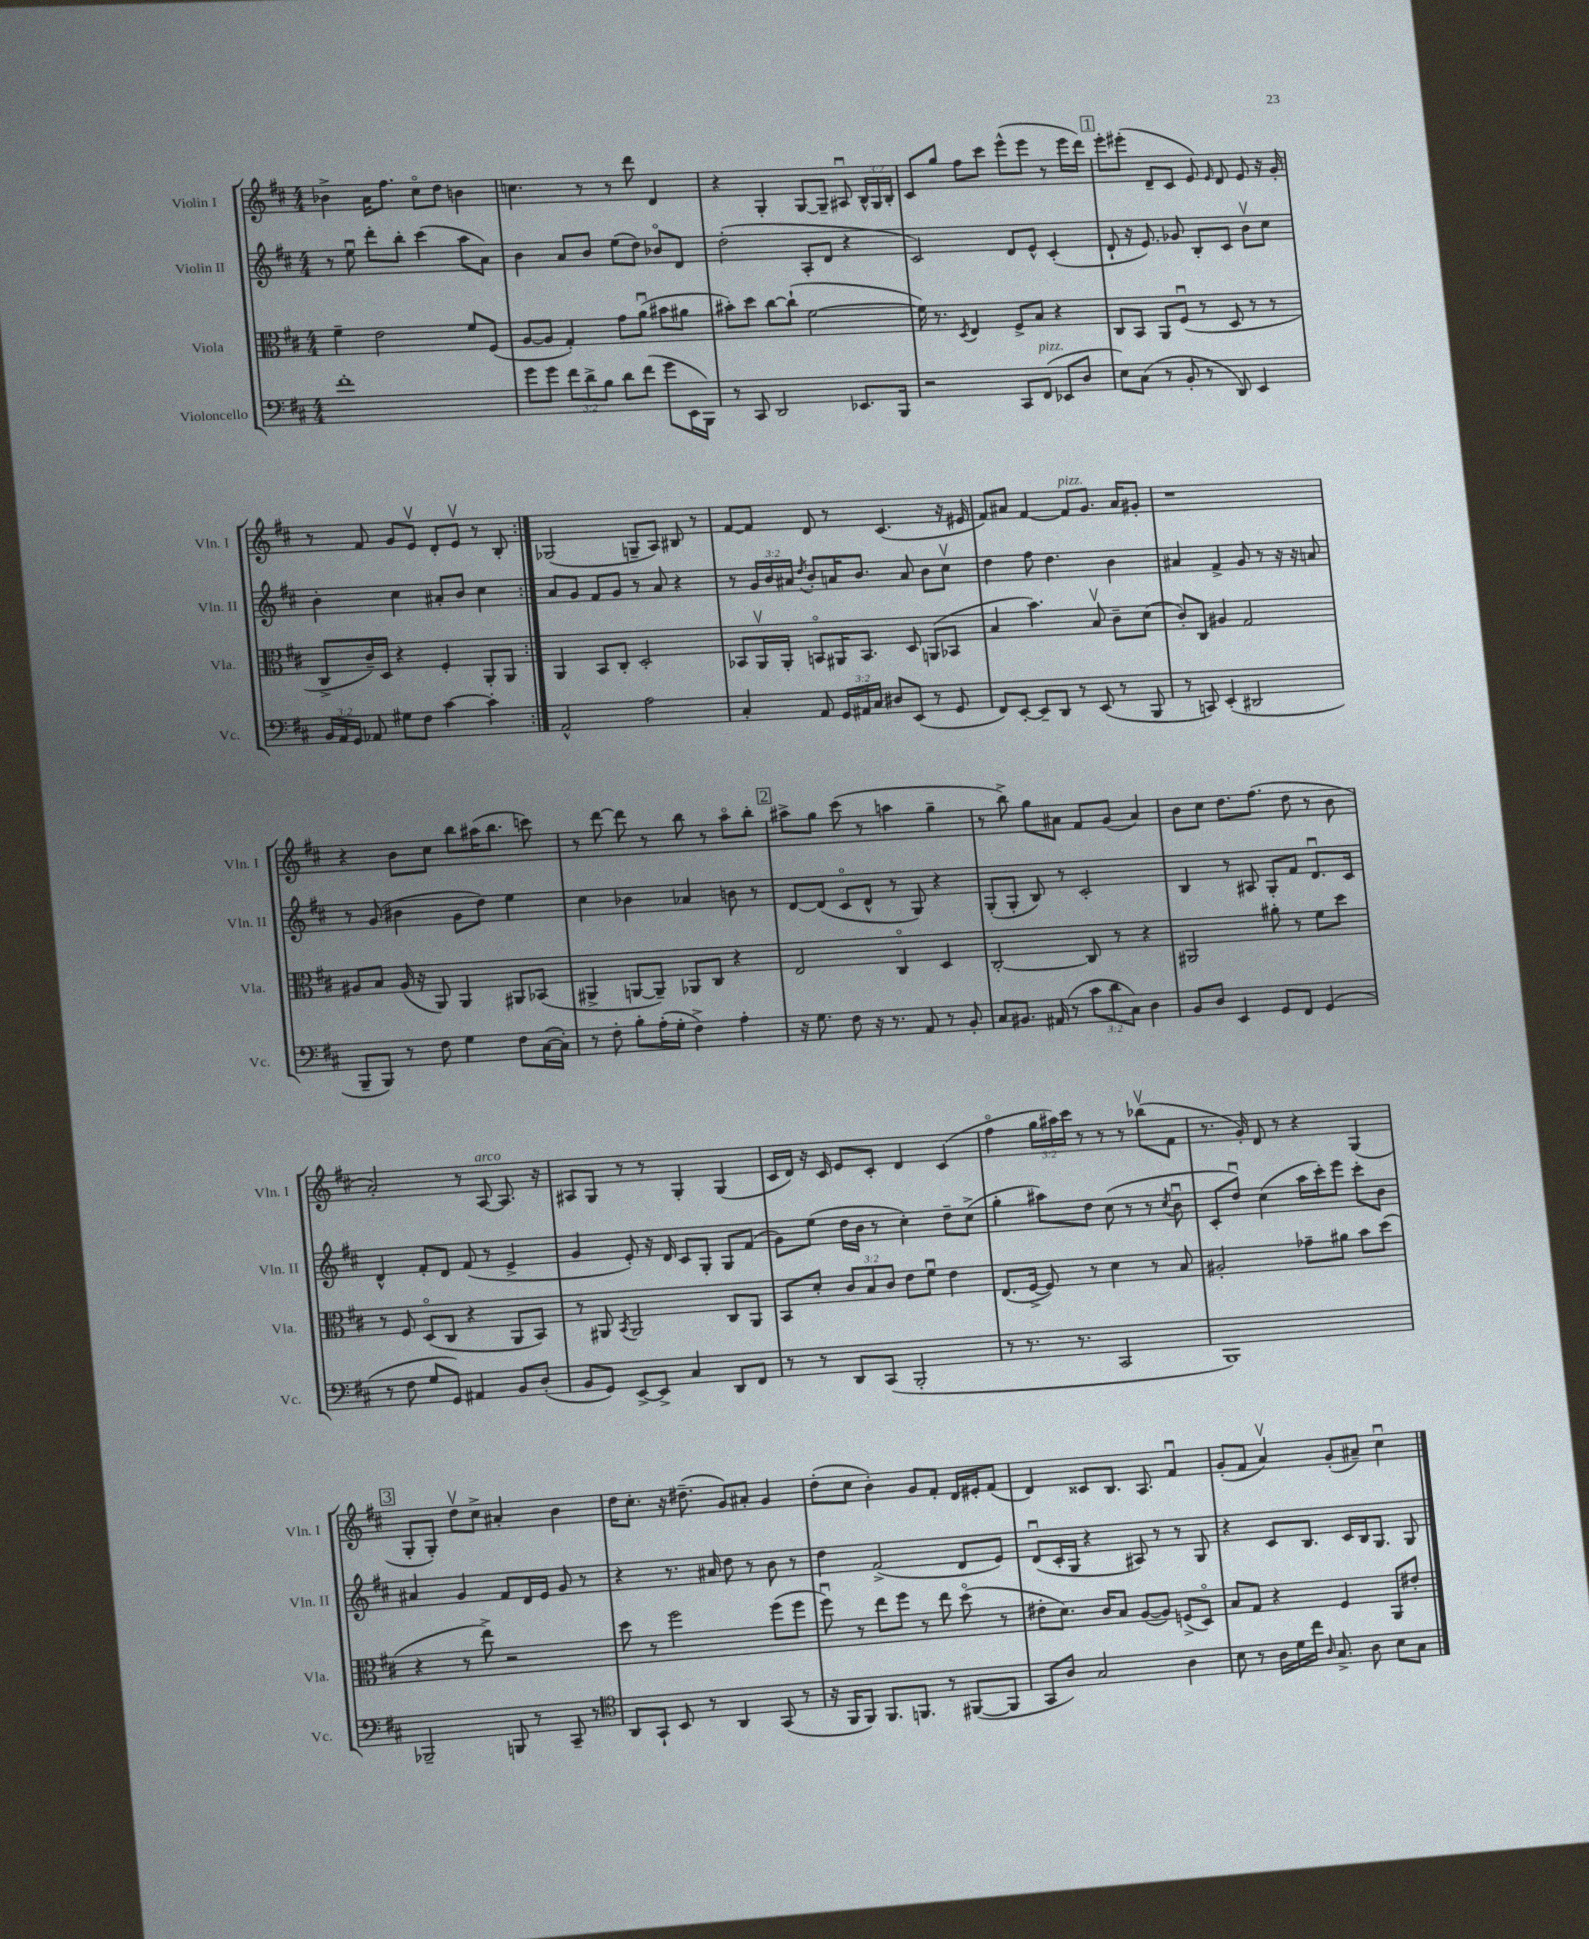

**kern	**kern	**kern	**kern
*staff4	*staff3	*staff2	*staff1
*clefF4	*clefC3	*clefG2	*clefG2
*k[f#c#]	*k[f#c#]	*k[f#c#]	*k[f#c#]
*M4/4	*M4/4	*M4/4	*M4/4
1f#'	4f#~	8r	4b-^
.	.	8eeu	.
.	2e	8ddd'	16a
.	.	.	8.ff#
.	.	8bb'	.
.	.	(4ccc#	8cc#o
.	.	.	8dd
.	8f#	8aa	4b
.	(8F#	8a)	.
=	=	=	=
8g	[8A	4b	4.cc
8g	8A]	.	.
12f#	4G')	8a	.
12d^	.	.	.
.	.	8b	8r
12B	.	.	.
8d	8g	(8ee	8r
(8f#	(8au	8dd)	8ddd
8g	8b#	8b-o	4d
16EE	8a#	8d	.
16BBB)	.	.	.
=	=	=	=
8r	8b#')	(2dd'	4r
8CC#	8dd	.	.
2DD	[8cc#	.	4G'
.	(8cc#`]	.	.
.	[2f#	8A'	[8G
.	.	8d	8G~]
8.EE-	.	4r	8A#u
.	.	.	24B^^
.	.	.	24G
16BBB	.	.	.
.	.	.	24B'
=	=	=	=
2r	16f#])	2c#)	8c#
.	8.r	.	.
.	.	.	8gg
.	8qD	.	.
.	4E	.	8ff#
.	.	.	8ccc#
8CC#	8F#^	8d	(8eee^^
(8FF#	8B	8e^^	8eee
8EE-	4r	(4c#'	8r
8D	.	.	16eee
.	.	.	16ddd)
=	=	=	=
8E)	8C#	8d`	8eee'
(8C#	8BB	16r	(8eee#'
.	.	8.e)	.
8r	8AA	.	8d~
8BB'	(8F#u	8g-	8c#
8r	8r	8B'	8e)
.	.	.	16qqe
8DD)	8D	8c#	8d
4EE	8r	8bv	8e
.	8r	8cc#	16r
.	.	.	16g'
=	=	=	=
24BB	8C#^	4b'	8r
24AA	.	.	.
24GG	.	.	.
8AA-	16c#~)	.	8f#
.	16D	.	.
8G#	4r	4cc#	8g
8F#	.	.	8ev
[4c#	4F#'	8a#'	8d'
.	.	8b	8ev
4c#']	8AA'	4cc#	8r
.	8AA	.	8B'
=:|!	=:|!	=:|!	=:|!
2AA^^	4AA	8a	(2G-
.	.	8g	.
.	8BB	8f#	.
.	8C#'	8g	.
2A	2D'	8r	8G~
.	.	8a	8A)
.	.	4r	8B#
.	.	.	8r
=	=	=	=
4C#'	8BB-	8r	[8f#
.	16AAv	24g	8f#]
.	.	24b	.
.	16AA'	.	.
.	.	24a#	.
.	.	8qdd	.
8AA	8BBo	8b'	8d
24GG	16AA#	16a	8r
24AA#	.	.	.
.	8.BB	8.b	.
24C#	.	.	.
8D#	.	.	(4.c#
(8EE	8D	8a	.
8r	(8AA	8b	.
8GG	8BB-	8cc#v	16r
.	.	.	16e#
=	=	=	=
8FF#)	4B	4dd	8f#)
[8EE'	.	.	8a#
8EE~]	4.b)	8ff#	[4f#
8DD	.	4.dd	.
8r	.	.	8f#]
(8EE	8Bv	.	8.g
8r	8c#~	4b	.
.	.	.	16a#
8BBB	(8d	.	8g#'
=	=	=	=
8r	8c#')	4a#	1r
8CC)	8C#	.	.
(4EE'	4A#	4f#^	.
2DD#	2G	8g	.
.	.	8r	.
.	.	16r	.
.	.	16r	.
.	.	8a	.
=	=	=	=
8BBB~	8A#	8r	4r
8BBB)	8B	(8g	.
8r	(16A#	4b#	8b
.	16r	.	.
8F#	8AA)	.	8cc#
4G	4AA	8g	8bb
.	.	8dd)	(16aa#
.	.	.	8.bb
8F#	8AA#	4ee	.
([16C#	(8BB-	.	8ccc)
16C#'])	.	.	.
=	=	=	=
8r	4AA#^	4cc#	8r
8F#'	.	.	[8ddd
8B'	[8AA	4b-	8ddd]
(16A'	8AA~])	.	8r
16G'	.	.	.
4F#^)	8AA-	4a-	8bb
.	8C#	.	8r
4A'	4r	8b	8aao
.	.	8r	8bb'
=	=	=	=
16r	2E	[8d	8aa#^
8.G	.	.	.
.	.	(8d]	8gg
8F#	.	8c#o	(8ccc#
16r	.	8d^^	8r
8.r	.	.	.
.	4C#o	8r	4aa
8AA	.	8G)	.
8r	4D	4r	4gg~
8BB'	.	.	.
=	=	=	=
8C#	[2C#'	(8G'	8r
8.BB#	.	8G'	8bb^)
.	.	8B)	8gg
(16AA#	.	.	.
8r	.	8r	8a#
12c#	8C#]	2c#'	8f#
12d	.	.	.
.	8r	.	(8g
12C#)	.	.	.
4D	4r	.	4a#)
=	=	=	=
8BB	2AA#	4B	8b
8D	.	.	8cc#
4EE	.	8r	8.dd
.	.	8A#	.
.	.	.	(8.ff#
8GG	8a#'	8G'	.
8FF#	8r	8f#	8dd
(4GG	8f#	8.du	8r
.	8dd	.	8b
.	.	16c#	.
=	=	=	=
8r	8r	4d^^	2a')
8F#	8F#	.	.
8G	(8Do	8f#'	.
8GG)	8C#	8d	.
4AA#	4r	(8f#	8r
.	.	8r	[8A
8BB	8AA	4e^	8.A]
(8D'	8BB)	.	.
.	.	.	16r
=	=	=	=
8BB	8r	4g	8A#
8GG)	8AA#	.	8G
.	8qBB	.	.
[8EE^	2AA#	8e')	8r
8EE^]	.	16r	8r
.	.	16d	.
4C#	.	8c#	4G'
.	.	8G'	.
8DD	8C#	8G	(4G
8FF#	8AA#	(8f#	.
=	=	=	=
8r	8BB	8g)	16c#
.	.	.	16d)
8r	8d'	(8ee	16r
.	.	.	16c#
8DD	12c#	16dd	8e
.	.	16b	.
.	12B	.	.
(8CC#	.	8r	8c#'
.	12c#	.	.
2BBB'	8e	4cc#')	4d
.	8f#u	.	.
.	4e	8dd~	(4c#
.	.	(8cc#^	.
=	=	=	=
8r	(8.E	4gg'	4ff#o
8.r	.	.	.
.	[16F#^	.	.
.	8F#])	8aa#)	24gg
.	.	.	24aa#)
8.r	.	.	.
.	.	.	24ccc#
.	8r	8dd	8r
2CC#	4d	(8cc#	8r
.	.	8r	8r
.	8r	8r	(8bb-v
.	.	8qcc#	.
.	8B	8bu	8f#
=	=	=	=
1BBB)	2A#'	8c#'	8.r
.	.	8ddu)	.
.	.	.	16g')
.	.	(4cc#	8d
.	.	.	8r
.	8g-~	16aa	4r
.	.	16ccc#')	.
.	8a#	8eee	.
.	8b	8ccc#'	(4G
.	(8dd	8b	.
=	=	=	=
2BBB-~	4r	4a#	8G'
.	.	.	8G')
.	8r	4g	8ddv
.	8ee^)	.	8cc#^
8BBB	2r	8f#	4a#'
8r	.	16d	.
.	.	16e	.
8CC#~	.	8g	4b
8r	.	8r	.
=	=	=	=
*clefC4	*	*	*
8AA	8dd	4r	16dd
.	.	.	8.cc#'
8GG`	8r	.	.
8BB	2ff#	8.r	16r
.	.	.	(8.dd#~
8r	.	.	.
.	.	16a#	.
4AA	.	8dd	8g)
.	.	8r	8a#'
(8GG	(8ff#	8b	4g
8r	8ff#	8r	.
=	=	=	=
16r	8ff#u)	4dd	(8dd'
16FF#	.	.	.
8FF#)	8r	.	8cc#
8.FF#	8ee	(2f#^	4b')
.	8ff#	.	.
8.FF	.	.	.
.	8r	.	8g
8r	8ee	.	8f#'
([8FF#	(8ddo	8d	16d
.	.	.	16e#'
8FF#]	8r	8e)	(8f#
=	=	=	=
8GG	8e#'	(8du	4d)
8A)	8.d)	16c#'	.
.	.	16G	.
2G	.	4r	8c##
.	16c#	.	.
.	8B	.	8.B
.	([8A	8A#)	.
.	.	.	8.A
.	8A])	8r	.
4A	(8F^	8r	4f#u
.	8Do)	8G	.
=	=	=	=
8B	8B	4r	(8g'
8r	8G	.	8f#
16A	4r	8c#	4av)
16d	.	.	.
16cc#	.	8.B	.
16qqA	.	.	.
8.G^	.	.	.
.	4F#	.	(8g'
.	.	16c#	.
8A	.	16B	8a#~)
.	.	8.G	.
8B	8AA	.	4cc#u
8G	8e#'	8G	.
==	==	==	==
*-	*-	*-	*-
